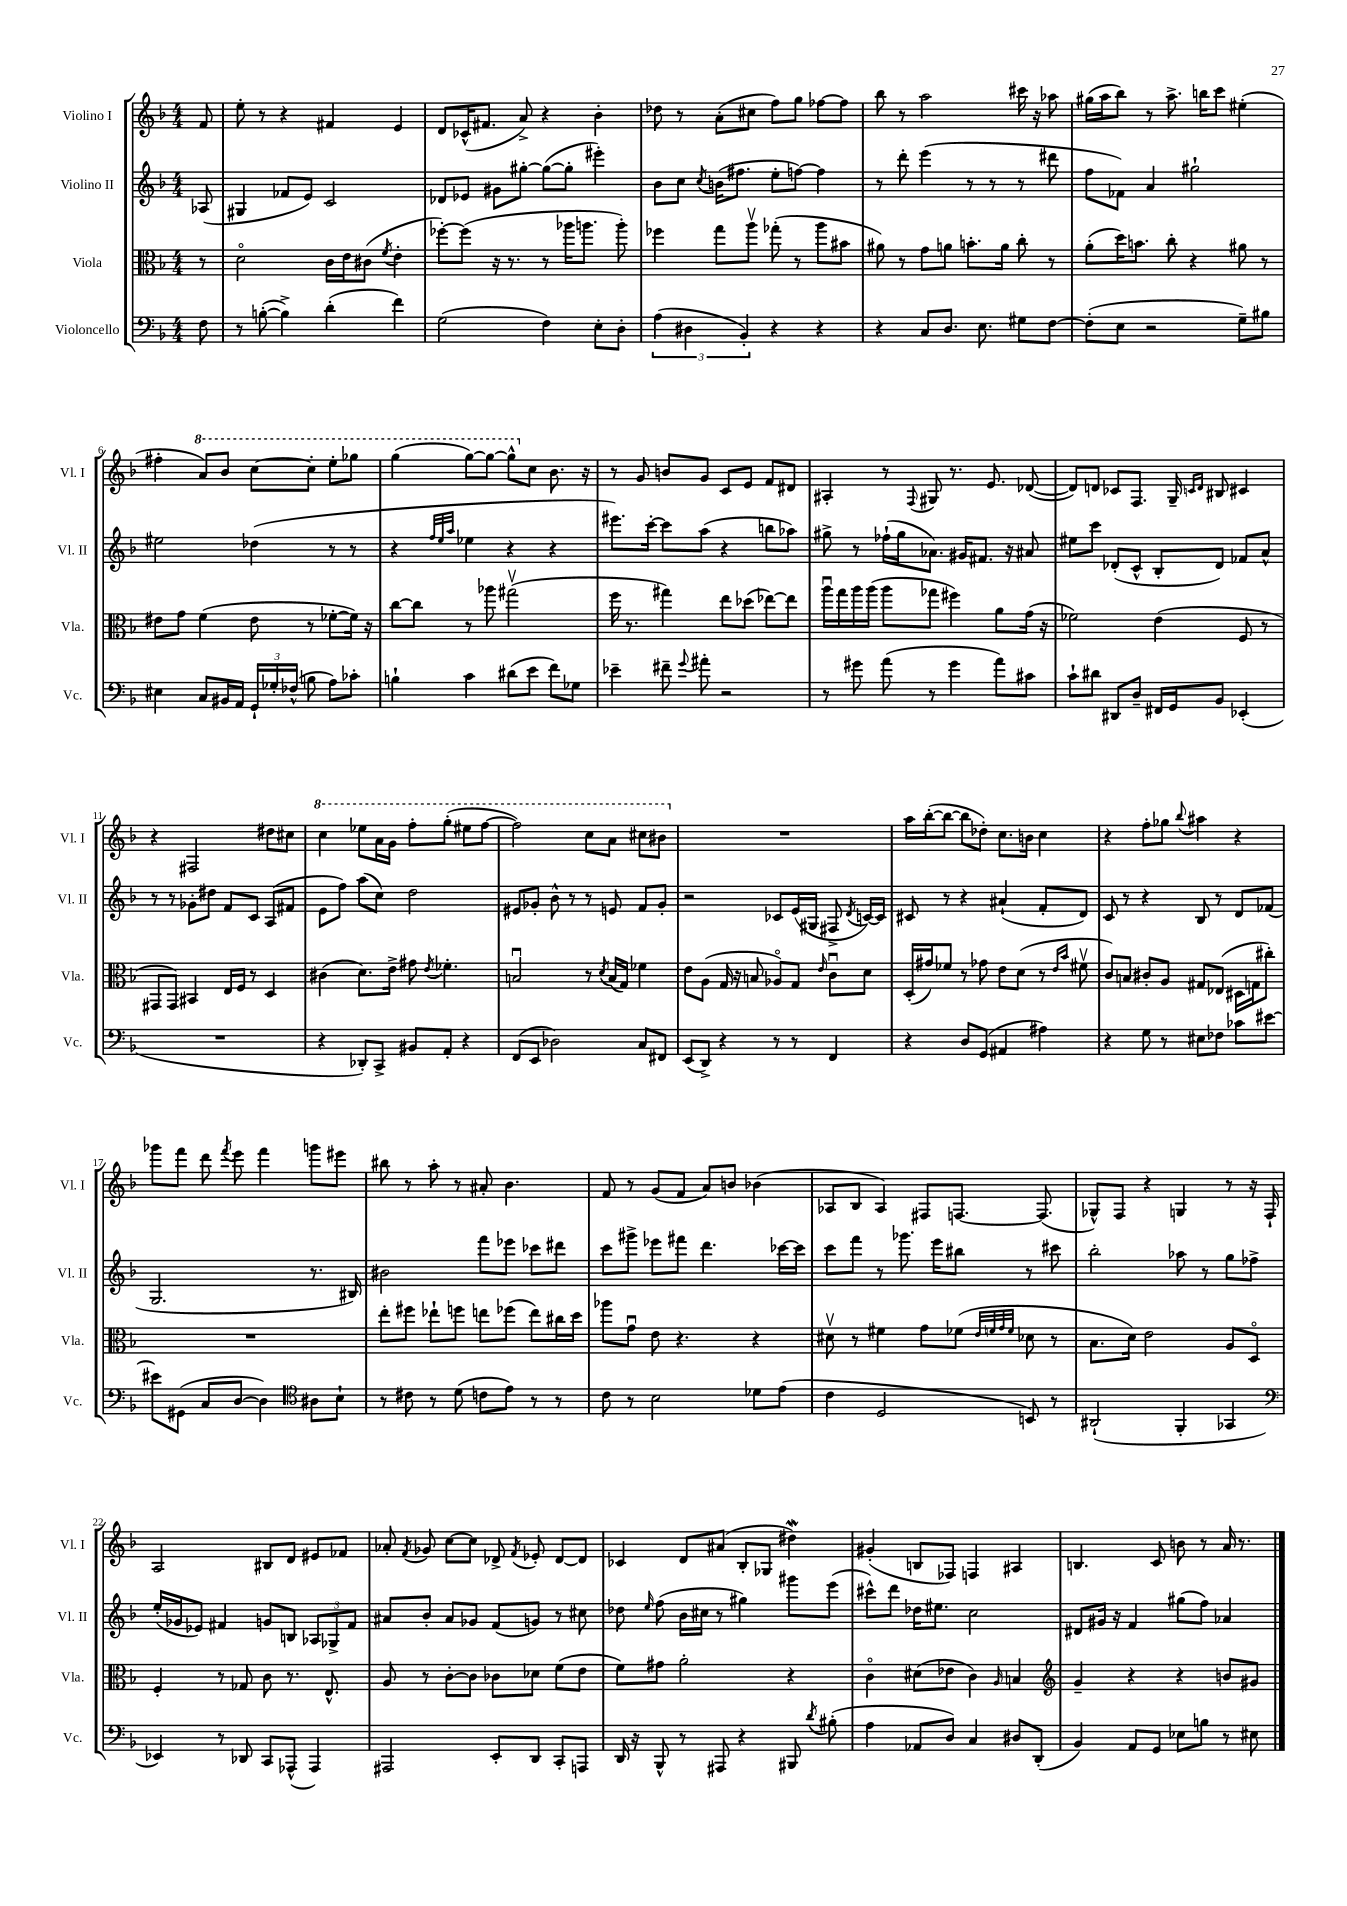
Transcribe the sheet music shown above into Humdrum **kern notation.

**kern	**kern	**kern	**kern
*part4	*part3	*part2	*part1
*staff4	*staff3	*staff2	*staff1
*I"Violoncello	*I"Viola	*I"Violino II	*I"Violino I
*I'Vc.	*I'Vla.	*I'Vl. II	*I'Vl. I
*clefF4	*clefC3	*clefG2	*clefG2
*k[b-]	*k[b-]	*k[b-]	*k[b-]
*M4/4	*M4/4	*M4/4	*M4/4
=	=	=	=
8F\	8r	(8A-X/	8f/
=1	=1	=1	=1
8r	2d\	4G#X/	8ee'\
([8Bn'\	.	.	8r
4B^\])	.	8f-X/L	4r
.	.	8e/J)	.
(4d'\	16c\LL	2c/	4f#X/
.	16e\J	.	.
.	(8c#X\J	.	.
.	8qf/	.	.
4f\)	4e'\	.	4e/
=2	=2	=2	=2
(2G\	[8ff-X'\L)	8d-X/L	8d/L
.	(8ff-\J]	8e-X/J	(16c-X^^/K
.	.	.	8.f#X/J
.	16r	8g#X\L	.
.	8.r	.	.
.	.	[8gg#X'\J	8a^/)
4F\)	8r	(8gg#\L_	4r
.	16aa-X\KL	8gg#'\J]	.
.	8.aan\J	.	.
8E'\L	.	4eee#X'\)	4b-'\
8D'\J	8aa'\)	.	.
=3	=3	=3	=3
(6A\	4ff-X\	8b-\L	8dd-X\
.	.	8cc\J	8r
6D#X\	.	.	.
.	.	8qcc/	.
.	8gg\L	(16bn\KL	(8a'\L
.	.	8.ff#X\J	.
6BB-'/)	.	.	.
.	8aav\J	.	8cc#X\J
4r	(8gg-X'\	8ee'\L	8ff\L)
.	8r	[8ffn\J)	8gg\J
4r	8aa\L	4ff\]	[8ff-X\L
.	8b#X\J	.	8ff-\J]
=4	=4	=4	=4
4r	8a#X\)	8r	8bb-\
.	8r	8ddd'\	8r
8C/L	8g\L	(4eee\	2aa\
8.D/J	8an\J	.	.
.	8.bn'\L	8r	.
8.E\	.	.	.
.	.	8r	.
.	16a\Jk	.	.
8G#X\L	8cc'\	8r	16ccc#X\
.	.	.	16r
[8F\J	8r	8ddd#X\	8aa-X\
=5	=5	=5	=5
(8F'\L]	(8a'\L	8ff\L	(16gg#X\LL
.	.	.	16aa\J
8E\J	16dd\K)	8f-X\J)	8bb-\J)
.	8.bn\J	.	.
2r	.	4a/	8r
.	8cc'\	.	8.aa^\
.	4r	2gg#X`\	.
.	.	.	16bbn\KL
.	.	.	8ccc\J
8G~\L)	8a#X\	.	(4ee#X'\
8B#X\J	8r	.	.
!!LO:LB:g=z
=6	=6	=6	=6
4E#X\	8e#X\L	2ee#X\	4ff#X'\
.	8g\J	.	.
*	*	*	*8va
8C/L	(4f\	.	8aa/L)
16BB#X/L	.	.	8bb-/J
16AA/JJ	.	.	.
24GG`/LL	8e#\	(4dd-X\	[8ccc\L
24G-X'/	.	.	.
(24F-X^^/JJ	.	.	.
8Bn\	8r	.	8ccc'\J]
8A\L)	[8f-X'\L	8r	8eee'\L
8c-X'\J	16f-\Jk])	8r	8ggg-X\J
.	16r	.	.
=7	=7	=7	=7
4Bn`\	[8cc\L	4r	(4ggg\
.	8cc\J]	.	.
.	.	32qqff/LLL	.
.	.	32qqee/	.
.	.	32qqaa/JJJ	.
4c\	8r	4ee-X\	[8ggg\L)
.	8aa-X\	.	8ggg\J_
(8d#X\L	(2gg#Xv\	4r	8ggg^^\L]
*	*	*	*X8va
8e\J	.	.	8cc\J
8f\L)	.	4r	8.b-\
8G-X\J	.	.	.
.	.	.	16r
=8	=8	=8	=8
4e-X~\	16ff\	8.eee#X\L)	8r
.	8.r	.	.
.	.	.	8g/
.	.	[16ccc'\Jk	.
8f#X~\	4gg#X\)	8ccc\L]	8bn/L
8qqg/	.	.	.
8a#X'\	.	(8aa\J	8g/J
2r	8ee\L	4r	8c/L
.	(8dd-X\J	.	8e/J
.	[8ee-X\L)	8bbn\L	8f/L
.	8ee-\J]	8aa-X\J)	8d#X/J
=9	=9	=9	=9
8r	16aau\LL	8gg#X^\	4A#X'/
.	16gg\	.	.
8g#X\	16aa\	8r	.
.	(16aa\JJ	.	.
(8a\	8aa\L	(16ff-X`\LL	8r
.	.	16gg#\J	.
.	.	.	8qqF/
8r	8gg-X\J	8.a-X\J)	8G#X/
4g#\	4ff#X\)	.	8.r
.	.	16g#X/KL	.
.	.	8.f#X/J	.
.	.	.	8.e/
8a\L)	8a\L	.	.
.	.	16r	.
8c#X\J	(16g\Jk	8a#X/	([8d-X/
.	16r	.	.
=10	=10	=10	=10
8c`\L	2f-X\)	8ee#X\L	8d-/L])
8d#X\J	.	8ccc\J	8dn/J
8DD#X/L	.	(8d-X'/L	8c-X/L
8D~/J	.	8c^^/J	8.F/J
16FF#X/LL	(4e\	8B-'/L	.
16GG/J	.	.	16G~/
.	.	.	16qqcn/LL
.	.	.	16qqd/JJ
8BB-/J	.	8d-/J)	8B#X/
(4EE-X'/	8F/	8f-X/L	4c#X/
.	8r	8a^^/J	.
!!LO:LB:g=z
=11	=11	=11	=11
1r	8GG#X/L	8r	4r
.	8GG#/J)	8r	.
.	4BB#X/	8g-X'\L	2F#X/
.	.	8dd#X\J	.
.	16E/LL	8f/L	.
.	16F/JJ	.	.
.	8r	8c/J	.
.	4D/	(8A/L	8dd#X\L
.	.	8f#X/J	8cc#X\J
=12	=12	=12	=12
*	*	*	*8va
4r	(4c#X\	8e\L	4ccc\
.	.	8ff\J)	.
8DD-X'/L)	8.d\L)	(8aa\L	8eee-X\L
8CC^/J	.	8cc\J)	16aa\L
.	16e^\Jk	.	16gg\JJ
8BB#X/L	8g#X\	2dd\	8fff'\L
.	8qe/	.	.
8AA'/J	4.f-X'\	.	(8ggg'\J
4r	.	.	8eee#X\L
.	.	.	[8fff\J
=13	=13	=13	=13
(8FF/L	2Bnu/	8e#X/L	2fff\])
8EE/J	.	8g-X'/J	.
2D-X\)	.	8b-^^\	.
.	.	8r	.
.	8r	8r	8ccc\L
.	8qd/	.	.
.	(16B/LL	8en/	8aa\J
.	16G/JJ)	.	.
8C/L	4f-X\	8f/L	8ccc#X\L
8FF#X/J	.	8g-'/J	8bb#X\J
=14	=14	=14	=14
*	*	*	*X8va
(8EE/L	8e\L	2r	1r
8DD^/J)	(8A\J	.	.
4r	16G/	.	.
.	16r	.	.
.	8Bn/	.	.
8r	8A-X/L)	8c-X/L	.
8r	8G/J	(16e/L	.
.	.	16G#X/JJ	.
.	16qqe/	.	.
4FF/	8cu\L	8F#X^/	.
.	.	8qd/	.
.	8d\J	[16cn/LL)	.
.	.	16c/JJ]	.
=15	=15	=15	=15
4r	(16D'/LL	8c#X/	16aa\LL
.	16g#X/J)	.	([16bb-'\J
.	8f-X/J	8r	8bb-\J_
8D/L	8r	4r	8bb-\L]
(8GG/J	8g-X\	.	8dd-X'\J)
4AA#X/	8e\L	(4a#X`/	8.cc\L
.	(8d\J	.	.
.	.	.	16bn\Jk
4A#X\)	8r	8f'/L	4cc\
.	16qqe/LL	.	.
.	16qqb-/JJ	.	.
.	8f#Xv\	8d/J)	.
=16	=16	=16	=16
4r	8c/L)	8c/	4r
.	8Bn/J	8r	.
8G\	8c#X'/L	4r	8ff'\L
8r	8A/J	.	8gg-X\J
.	.	.	8qqbb-/
8E#X\L	8G#X/L	8B-/	4aa#X\
8F-X\J	(8E-X/J	8r	.
8c-X\L	16D#X\LL	8d/L	4r
.	16Gn\J	.	.
[8e#X\J	8cc#X'\J)	(8f-X/J	.
!!LO:LB:g=z
=17	=17	=17	=17
8e#X\L]	1r	2.G/	8ggg-X\L
(8GG#X\J	.	.	8fff\J
8C/L	.	.	8ddd\
.	.	.	8qfff/
[8D/J	.	.	8eee\
4D\])	.	.	4fff\
*clefC4	*	*	*
8A#X\L	.	8.r	8gggn\L
8B-`\J	.	.	8eee#X\J
.	.	16B#X/)	.
=18	=18	=18	=18
8r	8ee'\L	2b#X\	8bb#X\
8c#X\	8ff#X\J	.	8r
8r	8ee-X`\L	.	8aa'\
(8d\	8ffn\J	.	8r
8cn\L	8een\L	8fff\L	8a#X'/
8e\J)	(8ff-X\J	8eee-X\J	4.b-\
8r	8ee\L)	8ccc-X\L	.
8r	16cc#X\L	8ddd#X\J	.
.	16dd\JJ	.	.
=19	=19	=19	=19
8c\	8aa-X\L	8ccc\L	8f/
8r	8gu\J	8ggg#X^\J	8r
2B-\	8e\	8eee-X\L	(8g/L
.	4.r	8fff#X\J	8f/J
.	.	4.ddd\	8a/L)
.	.	.	8bn/J
8d-X\L	4r	.	(4b-X\
(8e\J	.	[16ccc-X\LL	.
.	.	16ccc-\JJ]	.
=20	=20	=20	=20
4c\	8d#Xv\	8ccc\L	8A-X/L
.	8r	8fff\J	8B-/J
2D/	4f#X\	8r	4A-/)
.	.	8.ggg-X\	.
.	8g\L	.	8F#X/L
.	.	16eee\KL	.
.	(8f-X\J	8bb#X\J	[8.Fn/J
.	32qqe/LLL	.	.
.	32qqfn/	.	.
.	32qqg/	.	.
.	32qqf/JJJ	.	.
8BBn/)	8d-X\	8r	.
.	.	.	(8.F/]
8r	8r	8ccc#X\	.
=21	=21	=21	=21
(2AA#X`/	8.B-\L	2bb-'\	8G-X^^/L)
.	.	.	8F/J
.	16d\Jk)	.	.
.	2e\	.	4r
4FF'/	.	8aa-X\	4Gn/
.	.	8r	.
4GG-X/	8A/L	8gg\L	8r
.	8D/J	8ff-X^\J	16r
.	.	.	16F`/
!!LO:LB:g=z
=22	=22	=22	=22
*clefF4	*	*	*
4EE-X/)	4F'/	(16ee'/LL	2A/
.	.	16g-X/J	.
.	.	8e-X/J)	.
8r	8r	4f#X/	.
8DD-X/	8G-X/	.	.
8CC/L	8c\	8gn/L	8B#X/L
(8AAA-X^^/J	8.r	8Bn/J	8d/J
4AAA-/)	.	12A-X/L	8e#X/L
.	8.E^^/	.	.
.	.	12G-X^/	.
.	.	.	8f-X/J
.	.	12f#/J	.
=23	=23	=23	=23
2AAA#X/	8A/	8a#X/L	8a-X'/
.	.	.	8qf/
.	8r	8b-'/J	8g-X/
.	[8c'\L	8a#/L	[8cc\L
.	8c\J]	8g-X/J	8cc\J]
8EE'/L	8c-X\L	(8f/L	8d-X^/
.	.	.	8qf/
8DD/J	8d-X\J	8gn/J)	8e-X'/
8CC'/L	(8f\L	8r	[8d-/L
8AAAn/J	8e\J	8cc#X\	8d-/J]
=24	=24	=24	=24
16DD/	8f\L)	8dd-X\	4c-X/
16r	.	.	.
.	.	16qqee/	.
8BBB-^^/	8g#X\J	(8ff\	.
8r	2a'\	16b-\LL	8d/L
.	.	16cc#X\JJ	.
8AAA#X/	.	8r	(8a#X/J
4r	.	4gg#X\)	8B-'/L
.	.	.	8G-X/J
8BBB#X/	4r	8ggg#X\L	4dd#XW\)
8qd/	.	.	.
(8B#X'\	.	(8eee\J	.
=25	=25	=25	=25
4A\	4c\	8ccc#X^^\L)	(4g#X'/
.	.	8ddd\J	.
8AA-X/L	(8d#X\L	16dd-X\KL	8Bn/L
.	.	8.ee#X\J	.
8D/J)	8e-X\J	.	8F-X/J)
4C/	4c\)	2cc\	4Fn/
.	16qqA/	.	.
8D#X/L	4Bn/	.	4A#X/
(8DD'/J	.	.	.
=26	=26	=26	=26
*	*clefG2	*	*
4BB-/)	4g~/	8d#X/L	4.Bn/
.	.	16g#X/Jk	.
.	.	16r	.
8AA/L	4r	4f/	.
8GG/J	.	.	8c/
8E-X\L	4r	(8gg#X\L	8bn\
8Bn\J	.	8ff\J)	8r
8r	8bn/L	4a-X/	16a/
.	.	.	8.r
8E#X\	8g#X/J	.	.
==	==	==	==
*-	*-	*-	*-
